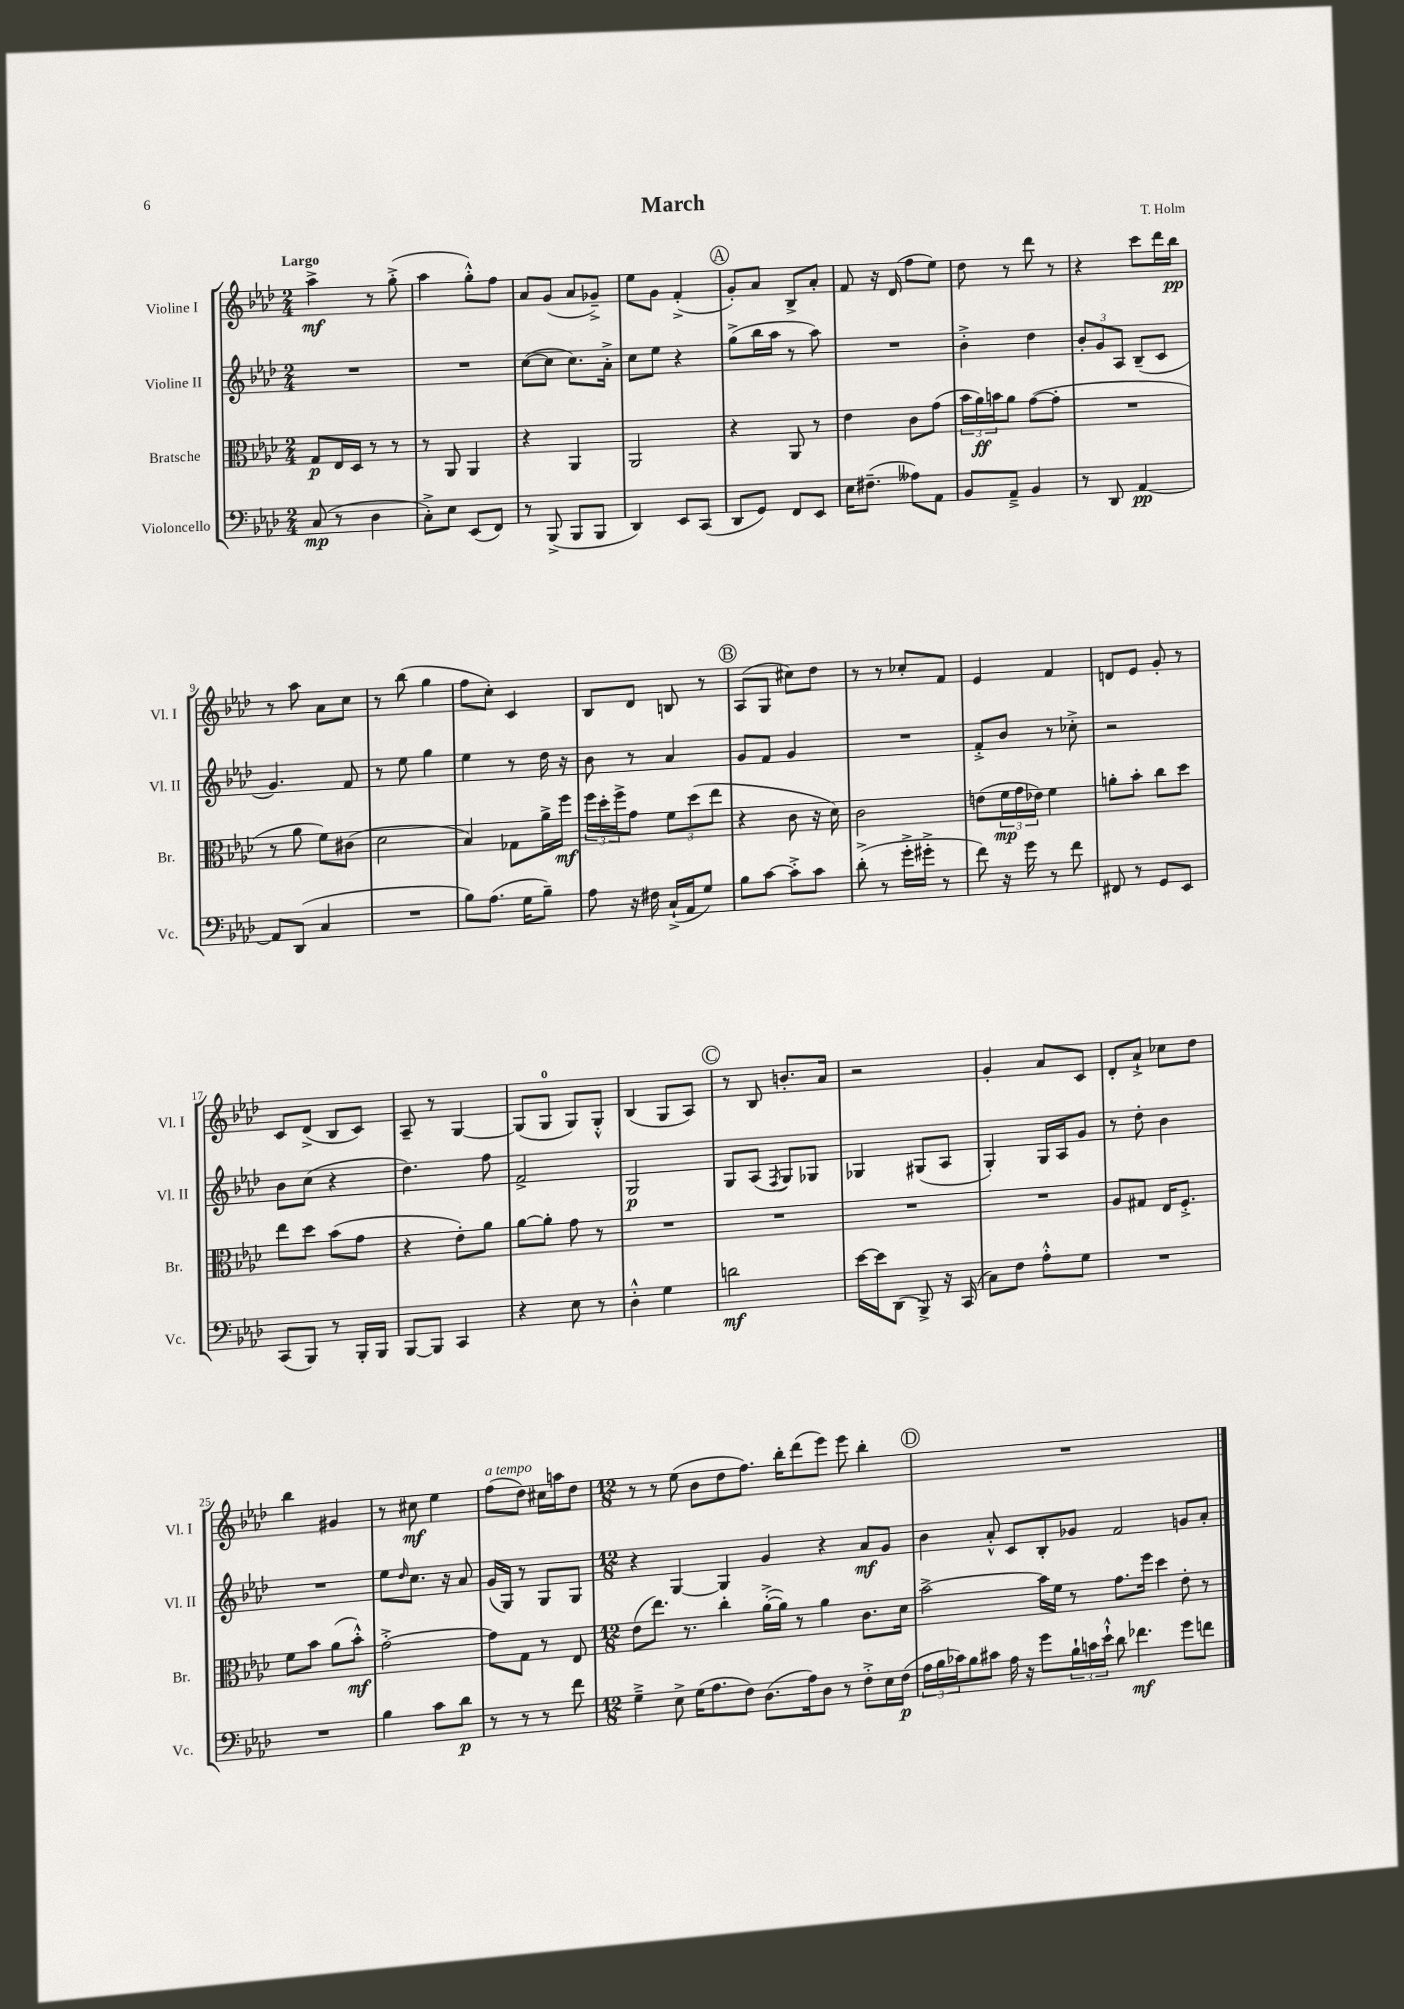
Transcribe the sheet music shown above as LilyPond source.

\header { title = "March" composer = "T. Holm" }
<<
\new StaffGroup <<
\new Staff = "s0" \with { instrumentName = "Violine I" shortInstrumentName = "Vl. I" } {
    \clef treble \key aes \major \numericTimeSignature \time 2/4 \tempo "Largo"
    aes''4->\mf r8 g''8-.->( |
    aes''4 g''8-.-^) f''8 |
    aes'8 g'8( aes'8 ges'8--->) |
    ees''8 g'8 f'4-.->( |
    \mark \markup { \circle "A" } g'8-.) aes'8 bes8-> aes'8-. |
    f'8 r16 des'16( f''8 ees''8) |
    des''8 r8 des'''8 r8 |
    r4 c'''8 des'''16 bes''16\pp |
    r8 aes''8 aes'8 c''8 |
    r8 bes''8( g''4 |
    f''8 c''8-.) c'4 |
    bes8 des'8 b8 r8 |
    \mark \markup { \circle "B" } aes8( g8 cis''8) des''8 |
    r8 r8 ces''8-. f'8 |
    ees'4 f'4 |
    d'8 ees'8 g'8-. r8 |
    c'8 des'8->( bes8 c'8) |
    aes8-- r8 g4~ |
    g8( g8-0 g8) g8-.-^ |
    bes4( g8 aes8) |
    \mark \markup { \circle "C" } r8 bes8 b'8.-. aes'16 |
    r2 |
    g'4-. aes'8 c'8 |
    des'8-. aes'8-!-> ces''8 des''8 |
    bes''4 gis'4 |
    r8 cis''8\mf ees''4 |
    f''8^\markup { \italic "a tempo" }( des''8) cis''16 a''16 des''8 |
    \numericTimeSignature \time 12/8 r8 r8 ees''8( bes'8 des''8 f''8.) bes''16-. des'''8( ees'''8) ees'''8 bes''4-. |
    \mark \markup { \circle "D" } R1. \bar "|." |
}
\new Staff = "s1" \with { instrumentName = "Violine II" shortInstrumentName = "Vl. II" } {
    \clef treble \key aes \major \numericTimeSignature \time 2/4
    R2 |
    R2 |
    c''8~( c''8 c''8.) aes'16-.-> |
    c''8 ees''8 r4 |
    \mark \markup { \circle "A" } g''8->( bes''16 aes''16 r8 aes''8) |
    R2 |
    bes'4-.-> des''4 |
    \tuplet 3/2 { bes'8-. g'8 aes8 } bes8--( c'8 |
    g'4.) f'8 |
    r8 ees''8 g''4 |
    ees''4 r8 des''16 r16 |
    bes'8 r8 aes'4 |
    \mark \markup { \circle "B" } g'8 f'8 g'4 |
    R2 |
    f'8-.-> bes'8 r8 ces''8-.-> |
    r2 |
    bes'8 c''8( r4 |
    des''4.) f''8 |
    f'2-> |
    g2\p |
    \mark \markup { \circle "C" } g8 aes8( \acciaccatura { f8 } g8) ges8 |
    ges4 gis8( aes8 |
    g4-.) g16 aes16 g'8 |
    r8 des''8-. bes'4 |
    R2 |
    ees''8 \grace { des''16 } c''8. r16 aes'8 |
    g'16( g16) r8 g8 g8 |
    \numericTimeSignature \time 12/8 r4 g4~ g4 g'4 r4 aes'8\mf g'8 |
    \mark \markup { \circle "D" } bes'4 aes'8-.-^ c'8 bes8-. ges'8 f'2 g'8 aes'8-. \bar "|." |
}
\new Staff = "s2" \with { instrumentName = "Bratsche" shortInstrumentName = "Br." } {
    \clef alto \key aes \major \numericTimeSignature \time 2/4
    g8\p ees16 des16 r8 r8 |
    r8 aes,8 aes,4 |
    r4 aes,4 |
    aes,2 |
    \mark \markup { \circle "A" } r4 aes,8 r8 |
    ees'4 c'8 g'8( |
    \tuplet 3/2 { bes'16 aes'16\ff) b'16 } aes'8 g'8~( g'8-. |
    R2 |
    r8 aes'8 f'8) cis'8( |
    des'2 |
    bes4) ges8 aes'16-> f''16\mf |
    \tuplet 3/2 { f''16 des''16-. f''16-> } g'8 \tuplet 3/2 { f'8 des''8( ees''8 } |
    \mark \markup { \circle "B" } r4 c'8 r16 des'16) |
    c'2 |
    e'8( \tuplet 3/2 { f'16\mp g'16 ees'16) } f'4 |
    a'8-. bes'8-. c''8 des''8 |
    ees''8 des''8 bes'8( g'8 |
    r4 ees'8-.) aes'8 |
    aes'8~ aes'8-. g'8 r8 |
    R2 |
    \mark \markup { \circle "C" } R2 |
    R2 |
    R2 |
    aes8 gis8 ees16 f8.-.-> |
    f'8 bes'8 aes'8( bes'8-.-^\mf) |
    g'2~-.-> |
    g'8 g8 r8 ees8 |
    \numericTimeSignature \time 12/8 ees'8( ees''8.) r8. c''4-. aes'16~-.->( aes'16) r8 aes'4 c'8. des'16 |
    \mark \markup { \circle "D" } bes'2~-> bes'16 f'16 r8 g'8. f''16 des''4 ees'8-. r8 \bar "|." |
}
\new Staff = "s3" \with { instrumentName = "Violoncello" shortInstrumentName = "Vc." } {
    \clef bass \key aes \major \numericTimeSignature \time 2/4
    c8\mp( r8 des4 |
    c8-.->) ees8 ees,8( f,8) |
    r8 bes,,8->( bes,,8 bes,,8 |
    des,4) ees,8 c,8( |
    \mark \markup { \circle "A" } des,8 g,8) f,8 ees,8 |
    ees16 fis8.--( aeses8) aes,8 |
    bes,8 aes,8---> bes,4 |
    r8 des,8 aes,4~\pp |
    aes,8 des,8( c4 |
    R2 |
    bes8) aes8.( g16 bes8--) |
    aes8 r16 fis16 c16-!->( aes,16 g8) |
    \mark \markup { \circle "B" } bes8 c'8~ c'8-.-> c'8 |
    des'8-.->( r8 g'16-.-> gis'16-.-> r8 |
    f'8) r16 g'16 r8 f'8 |
    fis,8 r8 g,8 ees,8 |
    c,8( bes,,8) r8 bes,,16-. bes,,16 |
    bes,,8~ bes,,8 c,4 |
    r4 ees8 r8 |
    des4-.-^ g4 |
    \mark \markup { \circle "C" } d'2\mf |
    ees'16~ ees'16 des,8( bes,,8->) r16 c,16( |
    c8) f8 aes8-.-^ g8 |
    R2 |
    R2 |
    bes4 c'8 des'8\p |
    r8 r8 r8 f'8 |
    \numericTimeSignature \time 12/8 g4---> ees8-> g16( aes8. f8) des8.( aes16) des8 r8 f8-.-> ees16 f16\p( |
    \mark \markup { \circle "D" } \tuplet 3/2 { aes16 bes16 ces'16) } bes8 cis'8 aes16 r16 g'8 \tuplet 3/2 { bes16-! c'16 ees'16-!-^ } des'8 fes'4.\mf g'8 f'8 \bar "|." |
}
>>
>>
